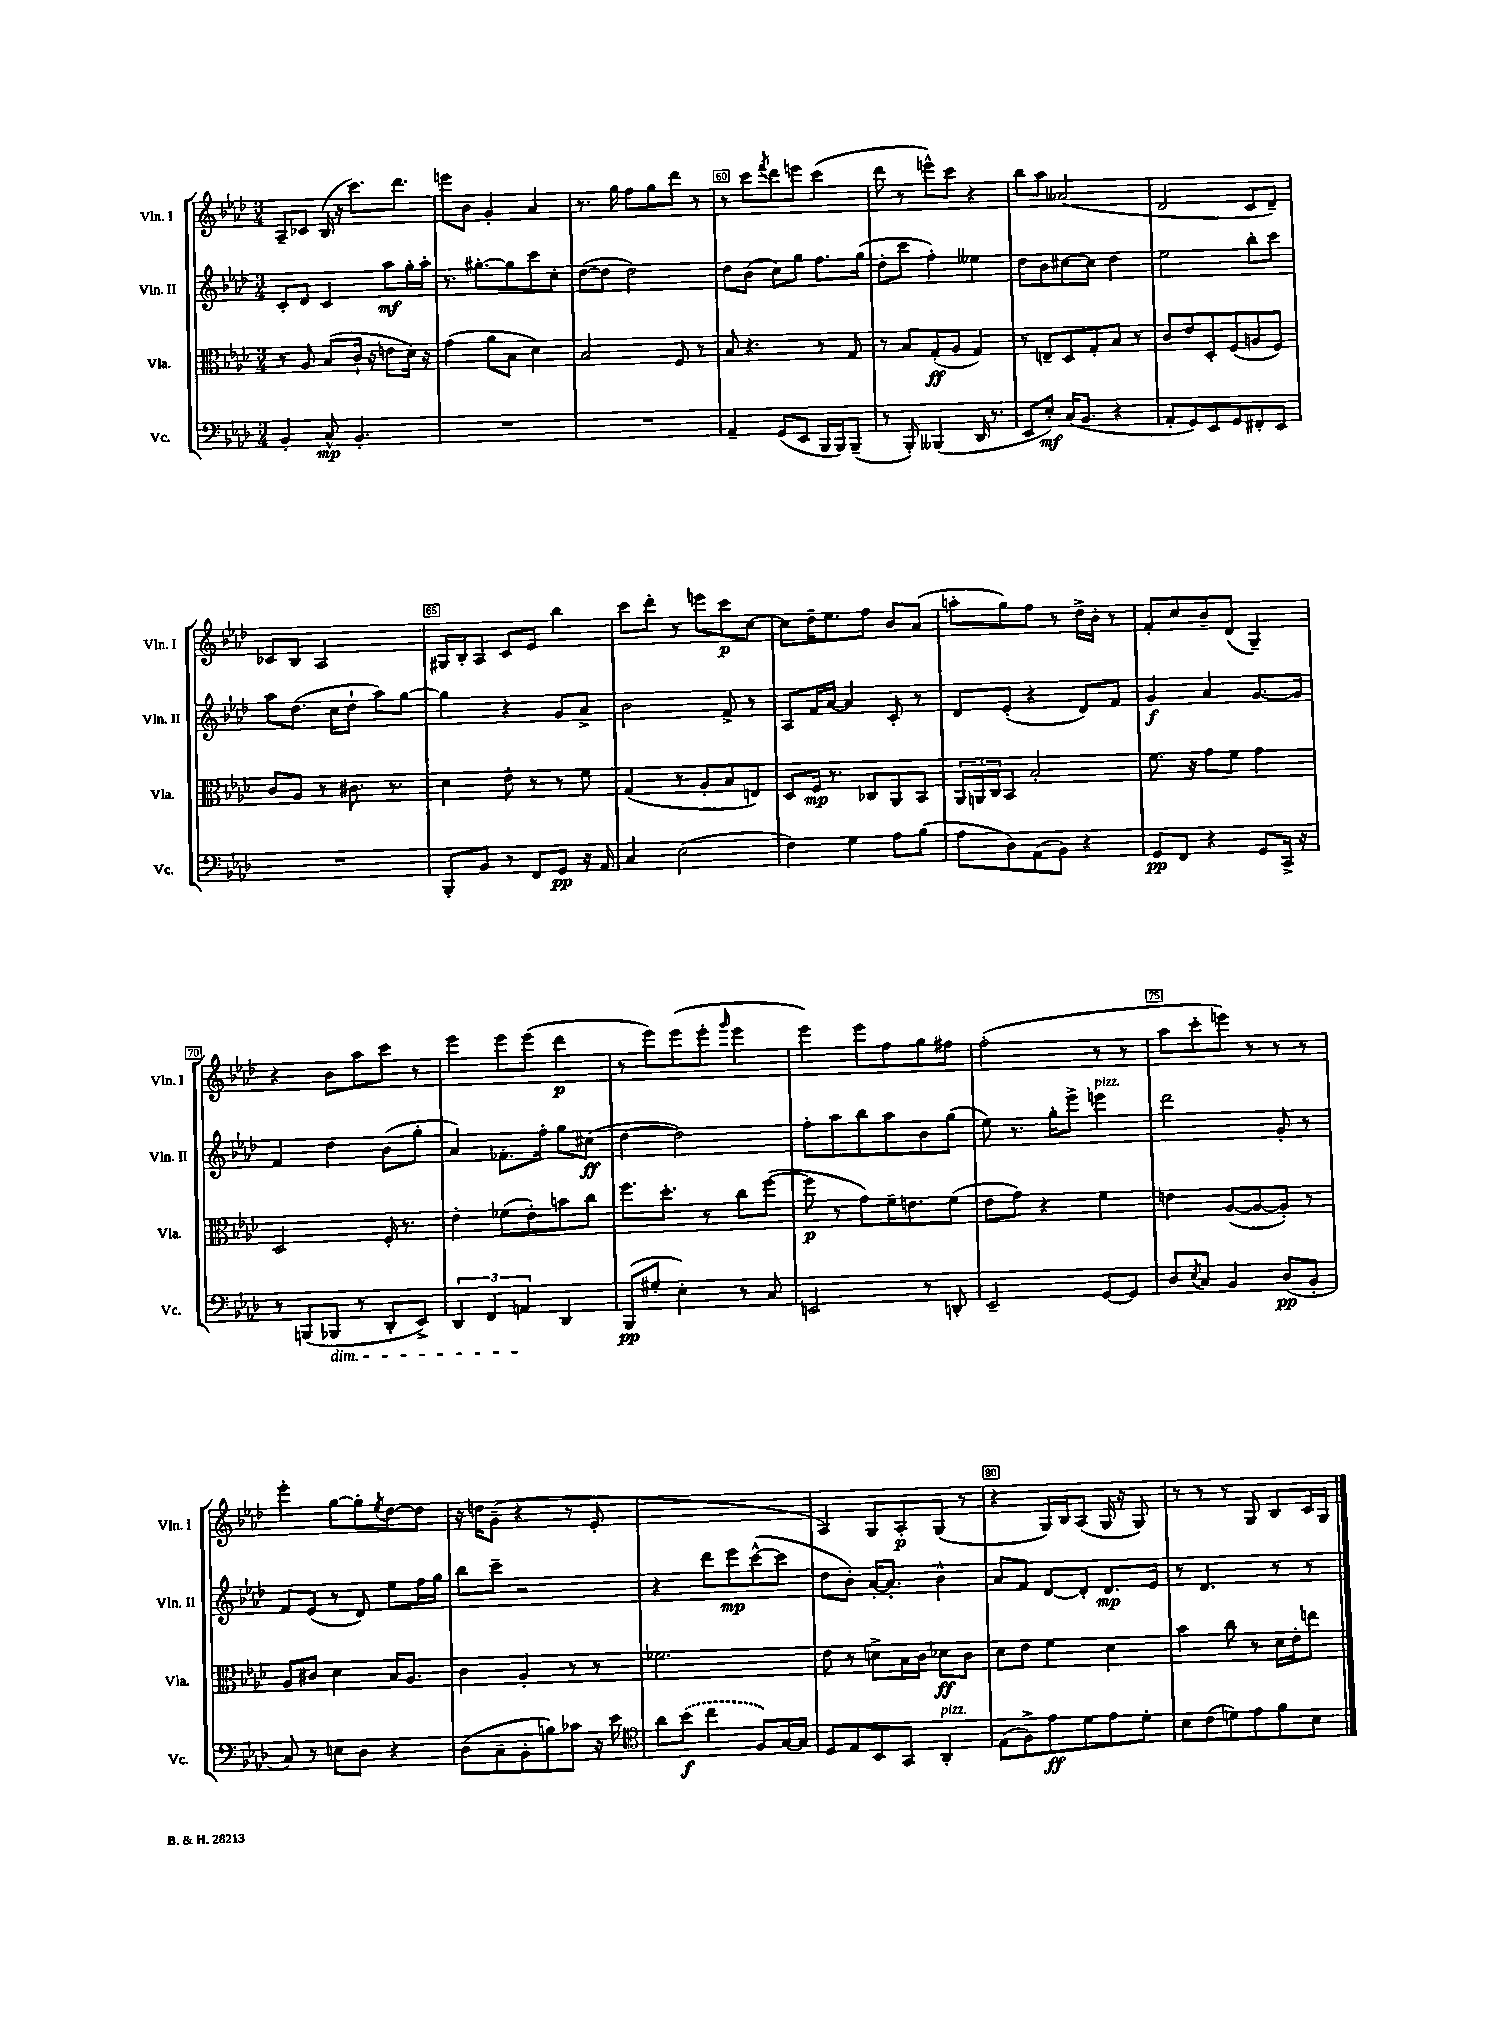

**kern	**kern	**kern	**kern
*staff4	*staff3	*staff2	*staff1
*clefF4	*clefC3	*clefG2	*clefG2
*k[b-e-a-d-]	*k[b-e-a-d-]	*k[b-e-a-d-]	*k[b-e-a-d-]
*M3/4	*M3/4	*M3/4	*M3/4
4BB-'/	8r	8c'/L	8A-~/L
.	8A-/	8d-/J	8c-/J
8C^^/	(8B-/L	4c/	(16B-/
.	.	.	16r
4.BB-'/	16c`/Jk	.	8.ccc\L)
.	16r	.	.
.	8e\L	8aa-\L	.
.	.	.	8.ddd-\J
.	16d-\Jk)	16gg'\L	.
.	16r	16aa-'\JJ	.
=	=	=	=
2.r	(4g\	8.r	8eee\L
.	.	.	8b-\J
.	.	[8.gg#'\L	.
.	8a-\L	.	4g'/
.	8B-\J	8gg#\]	.
.	4d-\)	8ccc\	4a-/
.	.	8cc'\J	.
=	=	=	=
2.r	2B-/	([8dd-\L	8.r
.	.	8dd-\]J	.
.	.	.	16gg\
.	.	2dd-\)	8ff\L
.	.	.	8gg\
.	8F/	.	8ddd-\J
.	8r	.	8r
=	=	=	=
4AA-~/	8B-/	8dd-\L	8r
.	4.r	(8b-\J	8ccc\L
.	.	.	8qfff/
(8GG/L	.	8cc\L)	8ddd-\
8EE-/J	.	8gg\J	8eee\J
16BBB-/LL	8r	8.ff\L	(4ccc\
16BBB-/J)	.	.	.
(8BBB-~/J	8G/	.	.
.	.	(16gg\Jk	.
=	=	=	=
8r	8r	8dd-'\L	8ddd-\
8BBB-'/)	8B-/L	8ccc\J	8r
(4BBB--/	(8G'/	4ff'\)	8eee^^\L)
.	8A-/J	.	8ccc\J
16DD-/	4G/)	4ee--\	4r
8.r	.	.	.
=	=	=	=
8EE-/L	8r	8dd-\L	8bb-\L
8E-'/J)	8E~/L	8b-\	8aa-\J
(16C/LK	8D-/	[8cc#\	(2a--/
8.BB-/J	.	.	.
.	8G'/	8cc#\]J	.
4r	8B-/J	4dd-\	.
.	8r	.	.
=	=	=	=
8AA-'/L	8c/L	2ee-\	2d-/
8GG/)	8e-/	.	.
8EE-/	8D-'/	.	.
8GG/	(8F/	.	.
8FF#'/	8A/	8bb-'\L	8c/L
8EE-/J	8F/J)	8ccc\J	8d-~/J)
=	=	=	=
2.r	8c/L	8aa-\L	8c-/L
.	8A-/J	(8.dd-\J	8B-/J
.	8r	.	2A-/
.	.	16cc\LK	.
.	8.c#\	8dd-`\J	.
.	.	8aa-\L)	.
.	8.r	.	.
.	.	[8gg\J	.
=	=	=	=
8BBB-'/L	4d-\	4gg\]	16G#/LL
.	.	.	16B-'/J
8BB-/J	.	.	8A-/J
8r	8e-'\	4r	8c/L
8FF/L	8r	.	8e-/J
8GG/J	8r	8g/L	4bb-\
16r	8f\	8a-^/J	.
16AA-/	.	.	.
=	=	=	=
4C/	(4G/	2b-\	8ccc\L
.	.	.	8ddd-'\J
(2E-\	8r	.	8r
.	8A-'/L	.	8eee\L
.	8B-/	8f^/	8ccc\
.	8E/J)	8r	[8cc\J
=	=	=	=
4F\)	8D-/L	8A-/L	8cc\]L
.	16F/Jk	16f/L	16dd-~\K
.	8.r	[16a-/JJ	8.ee-\
4G\	.	4a-/]	.
.	8C-/L	.	8ff\J
8A-\L	8AA-/	8c'/	8b-/L
(8B-\J	8BB-/J	8r	(8a-/J
=	=	=	=
8A-\L	24AA-/LL	8d-/L	8aa'\L
.	24AA/	.	.
.	24C/J	.	.
8D-\)	8BB-/J	(8e-'/J	8gg\)
(8AA-\	2B-'/	4r	8ff\J
8BB-\J)	.	.	8r
4r	.	8d-/L)	16dd-^\LL
.	.	.	16b-'\JJ
.	.	8f/J	8r
=	=	=	=
8GG/L	8.f\	4g/	8f'/L
8FF/J	.	.	8cc/
.	16r	.	.
4r	8g\L	4a-/	8b-~/
.	8f\J	.	(8d-/J
8GG/L	4g\	[8.g/L	4G~/)
16CC^/Jk	.	.	.
16r	.	16g/]Jk	.
=	=	=	=
8r	2D-/	4f/	4r
(8BBB/L	.	.	.
8BBB-/J	.	4dd-\	8b-\L
8r	.	.	8aa-\
8DD-'/L	16F'/	(8b-\L	8ccc\J
.	8.r	.	.
8EE-^/J)	.	8gg'\J	8r
=	=	=	=
6DD-/	4e-'\	4a-/)	4eee-\
6FF/	.	.	.
.	(8f-\L	8.f-'\L	8eee-\L
6AA/	.	.	.
.	8e-'\)	.	(8eee-\J
.	.	16ff'\Jk	.
4DD-/	8b\	8gg\L	4ddd-\
.	8cc\J	(8cc#\J	.
=	=	=	=
(8BBB-/L	8.ff\L	[4dd-\	8r
8G#'/J	.	.	8eee-\L)
.	8.dd-'\J	.	.
4E-'\)	.	2dd-\])	(8eee-\
.	8r	.	8eee-'\J
.	.	.	16qqggg/
8r	8cc\L	.	4eee-\
8C/	([8ff\J	.	.
=	=	=	=
2EE/	8ff\]	8ff'\L	4eee-\)
.	8r	8aa-\	.
.	8g\L)	8bb-\	8eee-\L
.	16f~\K	8aa-\	8ff\
.	8.e\	.	.
8r	.	8b-\	8gg\
8DD'/	(8f\J	(8gg\J	8ff#\J
=	=	=	=
2EE-~/	8e-\L	8ee-\)	(2ff'\
.	8g\J)	8.r	.
.	4r	.	.
.	.	16gg'\LK	.
.	.	8eee-^\J	.
[8GG/L	4f\	4eee\	8r
8GG/]J	.	.	8r
=	=	=	=
8D-/L	4e\	2ddd-\	8aa-\L
8qE-/	.	.	.
8C/J	.	.	8ccc'\
4BB-/	([8A-/L	.	8eee\J)
.	8A-/_	.	8r
(8D-/L	8A-'/]J)	8g'/	8r
8BB-'/J	8r	8r	8r
=	=	=	=
8C/)	8A-/L	8f/L	4eee-'\
8r	8c#/J	(8e-/J	.
8E\L	4d-\	8r	[8gg\L
8D-\J	.	8d-/)	8gg'\]
.	.	.	8qee-/
4r	16B-/LK	8ee-\L	[8dd-\
.	8.A-/J	.	.
.	.	16ff\L	8dd-\]J
.	.	16gg\JJ	.
=	=	=	=
(8D-\L	4c\	8bb-\L	16r
.	.	.	16dd\LK
8C~\	.	8ccc~\J	(8g~\J
8BB-'\	4A-'/	2r	4r
8B\)	.	.	.
8c-\J	8r	.	8r
16r	8r	.	8e-'/
16e-\	.	.	.
=	=	=	=
*clefC4	*	*	*
8a-\L	2.f-\	4r	2.r
(8b-\J	.	.	.
4cc\	.	8ddd-\L	.
.	.	8eee-\	.
8F/L)	.	([8ccc^^\	.
[16G/L	.	8ccc\]J	.
16G/]JJ	.	.	.
=	=	=	=
8D-/L	8e-\	8dd-\L	4A-/)
8E-/	8r	8b-'\J)	.
8BB-/	8d^\L	[16a-'/LK	8G/L
.	.	8.a-'/]J	.
8GG/J	16B-\L	.	8A-'/
.	16c\JJ	.	.
4AA-'/	8d-\L	4b-^^\	(8G/J
.	8c\J	.	8r
=	=	=	=
(8E-\L	8d-\L	8a-/L	4r
8F^\)	8e-\J	8f/J	.
8e-\	4f\	[8d-/L	16G/LL)
.	.	.	16B-/J
8d-\	.	8d-'/]J	(8A-/J
8e-\	4d-\	8.d-/L	16G/
.	.	.	16r
8d-'\J	.	.	8G/)
.	.	16e-/Jk	.
=	=	=	=
8B-\L	4b-\	8r	8r
(8c\	.	4.d-/	8r
8d\)	8cc\	.	8r
8e-\	8r	.	8G/
8f\	16d-\LL	8r	8B-/L
.	16e-'\J	.	.
8B-\J	8ee\J	8r	16c/L
.	.	.	16G/JJ
==	==	==	==
*-	*-	*-	*-
